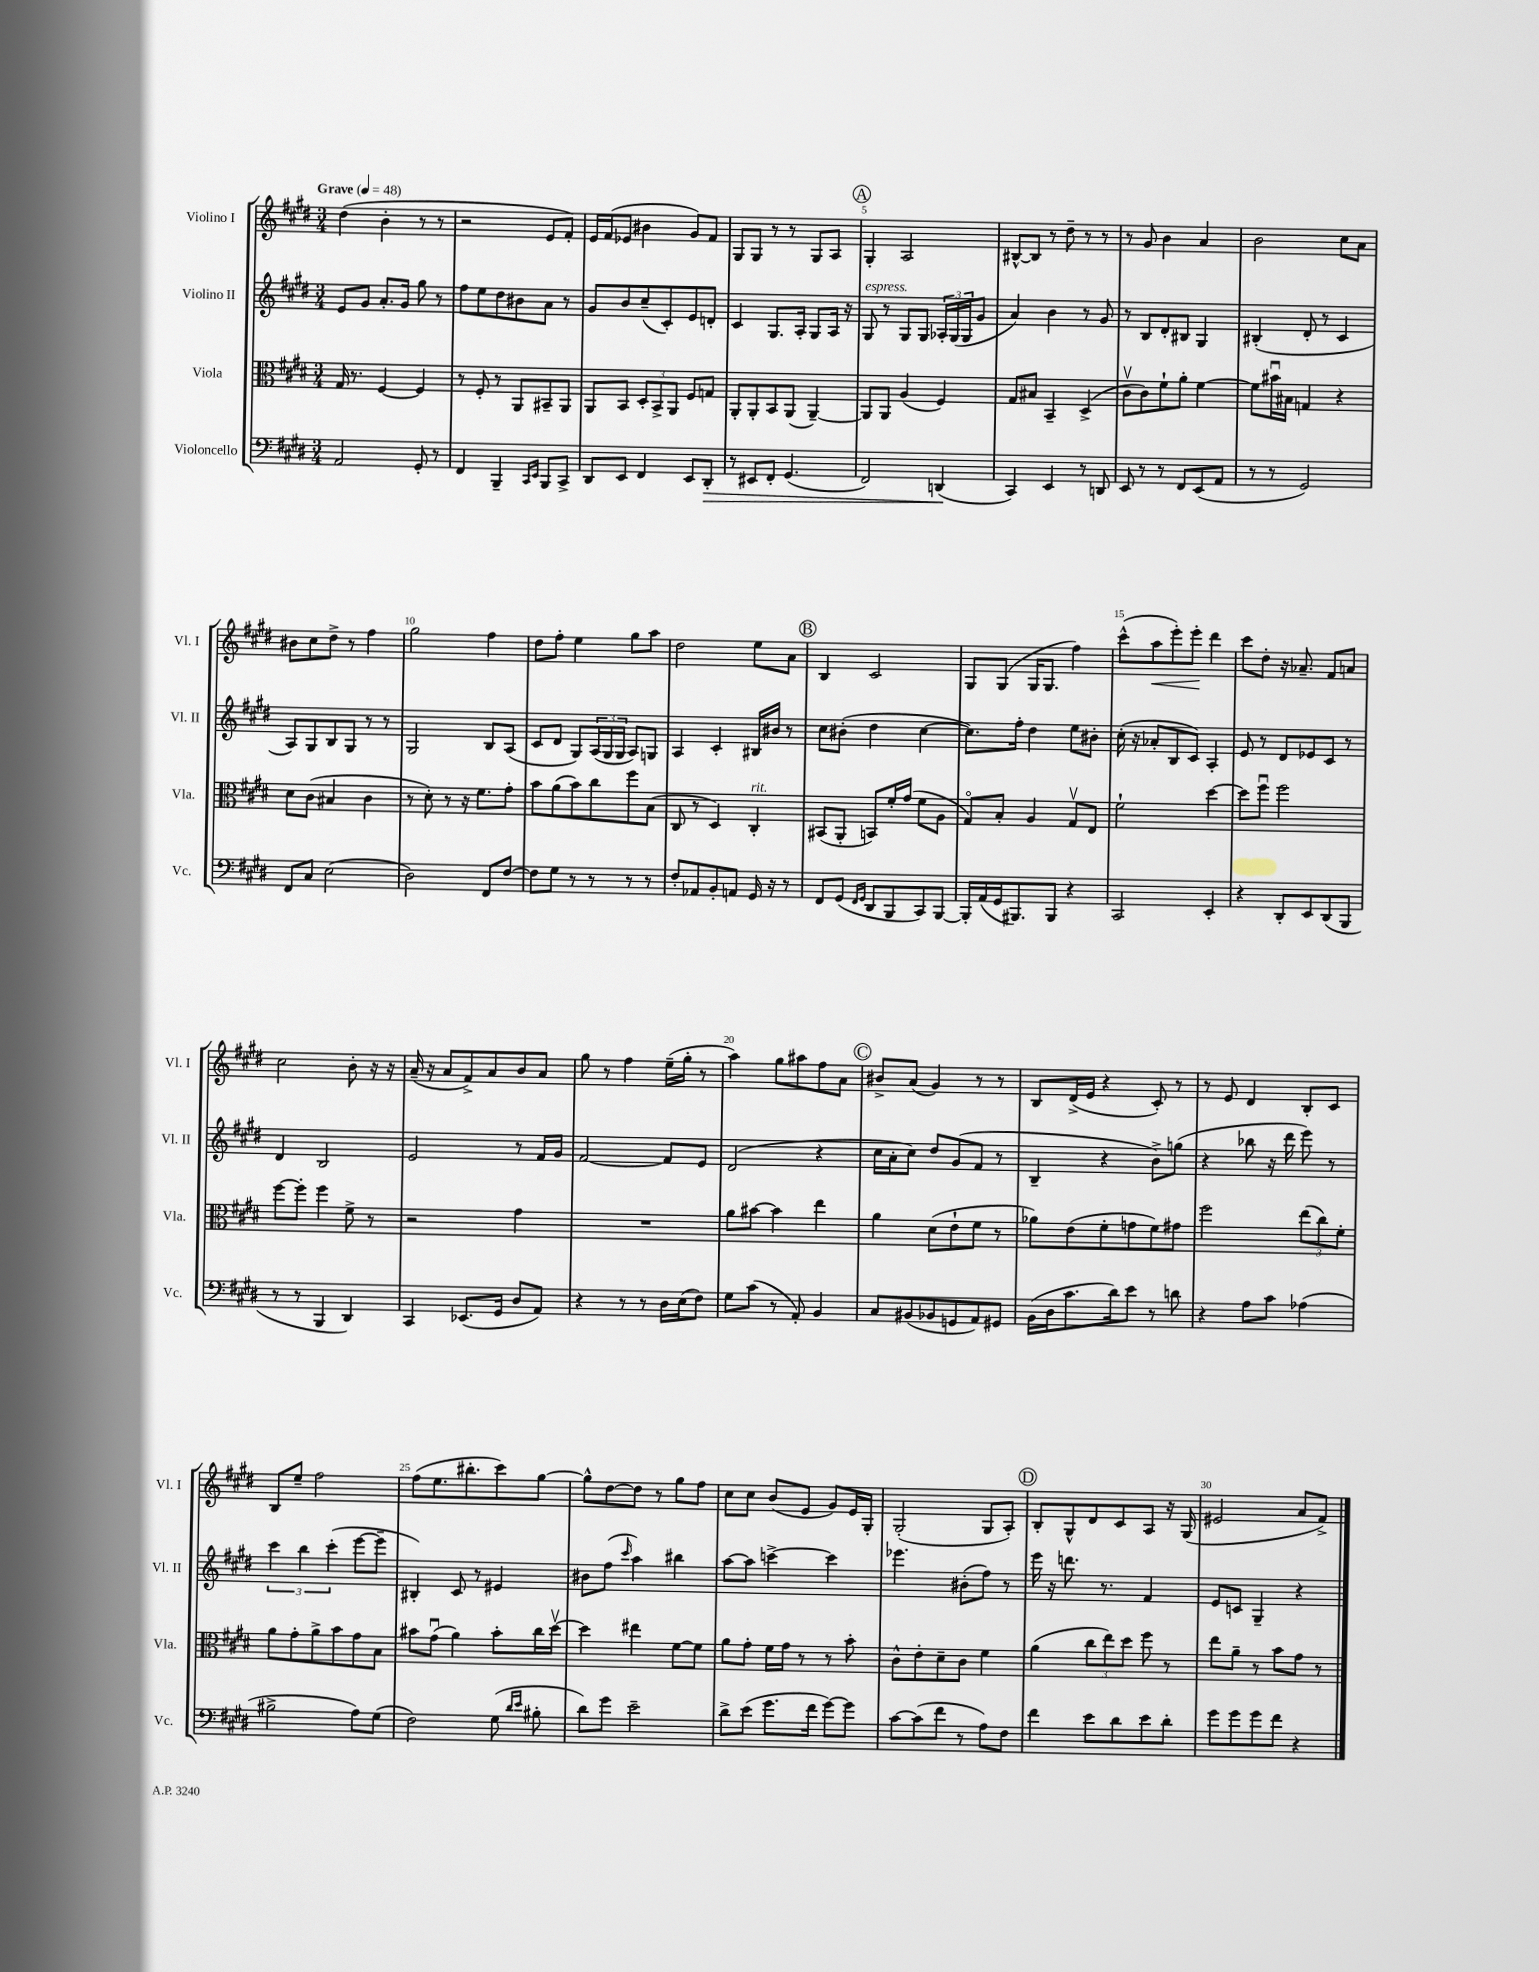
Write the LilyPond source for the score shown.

<<
\new StaffGroup <<
\new Staff = "s0" \with { instrumentName = "Violino I" shortInstrumentName = "Vl. I" } {
    \clef treble \key e \major \numericTimeSignature \time 3/4 \tempo "Grave" 4 = 48
    dis''4( b'4-. r8 r8 |
    r2 e'8 fis'8-.) |
    e'16 fis'16( ees'8 bis'4 gis'8) fis'8 |
    gis8 gis8 r8 r8 gis8 a8 |
    \mark \markup { \circle "A" } gis4-. a2 |
    bis8~-^ bis8 r8 dis''8-- r8 r8 |
    r8 gis'8 b'4 a'4 |
    b'2 cis''8 a'8 |
    bis'8 cis''8 dis''8-> r8 fis''4 |
    gis''2 fis''4 |
    dis''8 fis''8-. e''4 gis''8 a''8 |
    dis''2 e''8 a'8 |
    \mark \markup { \circle "B" } b4 cis'2 |
    gis8 gis8( gis16 gis8. fis''4) |
    cis'''8-^( a''8\< e'''8-.) e'''8-.\! dis'''4 |
    cis'''8 dis''8-. r16 aes'8.-- fis'8 a'8 |
    cis''2 b'8-. r16 r16 |
    a'16--( r16 a'8 fis'8->) a'8 b'8 a'8 |
    gis''8 r8 fis''4 e''16--( gis''16-. r8 |
    a''4) gis''8 ais''8 fis''8 a'8 |
    \mark \markup { \circle "C" } bis'8-> a'8( gis'4) r8 r8 |
    b8 dis'16->( e'16 r4 cis'8-.) r8 |
    r8 e'8 dis'4 b8-. cis'8 |
    b8 e''8-- fis''2 |
    fis''8( e''8. bis''8.-. cis'''8) gis''8~ |
    gis''8-^ dis''8~ dis''8 r8 gis''8 fis''8 |
    cis''8 cis''8 b'8( e'8 gis'8) e'16 gis16-. |
    gis2-.( gis8 a8-.) |
    \mark \markup { \circle "D" } b8-. gis8-^ dis'8 cis'8 a8 r16 gis16( |
    eis'2 a'8 fis'8->) \bar "|." |
}
\new Staff = "s1" \with { instrumentName = "Violino II" shortInstrumentName = "Vl. II" } {
    \clef treble \key e \major \numericTimeSignature \time 3/4
    e'8 gis'8 a'8.-. gis'16 gis''8 r8 |
    fis''8 e''8 dis''8 bis'8 a'8 r8 |
    gis'8 b'8 cis''8--( cis'8-.) e'8 d'8-. |
    cis'4 gis8. a16-. gis8 a16 r16 |
    \mark \markup { \circle "A" } gis8^\markup { \italic "espress." } r8 gis8 gis8 \tuplet 3/2 { aes16-. gis16( gis16 } gis'8 |
    a'4) b'4 r8 gis'8 |
    r8 b8 dis'8-. bis8 gis4 |
    bis4-.( dis'8-. r8 cis'4 |
    a8) gis8 b8 gis8 r8 r8 |
    gis2 b8 a8( |
    cis'8 dis'8 gis8) \tuplet 3/2 { a16( gis16 gis16 } a8) g8 |
    a4 cis'4-. bis16 bis'16 r8 |
    \mark \markup { \circle "B" } cis''8 bis'8-.( dis''4 cis''4~ |
    cis''8.) fis''16-. dis''4 e''8 bis'8-. |
    cis''16-.( r16 aes'8-. b8 cis'8) a4-. |
    e'8 r8 dis'8 ees'8 cis'8 r8 |
    dis'4 b2 |
    e'2 r8 fis'16 gis'16 |
    fis'2~ fis'8 e'8 |
    dis'2( r4 |
    \mark \markup { \circle "C" } cis''16 a'16-. cis''8) dis''8 gis'8( fis'8 r8 |
    b4-- r4 b'8->) g''8( |
    r4 bes''8 r16 dis'''16 e'''8) r8 |
    \tuplet 3/2 { cis'''4 b''4 cis'''4-.( } e'''8~ e'''8-- |
    bis4-.) cis'8 r8 eis'4 |
    bis'8 fis''8( \grace { cis'''16 } a''4) bis''4 |
    a''8~ a''8 c'''4~-> c'''4 |
    ees'''4. bis'8-.( fis''8) r8 |
    \mark \markup { \circle "D" } e'''16 r16 d'''8. r8. fis'4 |
    e'8 c'8 gis4-- r4 \bar "|." |
}
\new Staff = "s2" \with { instrumentName = "Viola" shortInstrumentName = "Vla." } {
    \clef alto \key e \major \numericTimeSignature \time 3/4
    gis16 r8. fis4~ fis4 |
    r8 fis8-. r8 a,8 bis,8-- a,8 |
    a,8 b,8 \tuplet 3/2 { dis8-. b,8-> a,8 } fis8 g8 |
    a,8-. a,8-. b,8 a,8( a,4~--) |
    \mark \markup { \circle "A" } a,8 a,8 a4( fis4) |
    gis8 bis8 b,4-- dis4->( |
    cis'8\upbow cis'8) fis'8-! a'8-. fis'4~ |
    fis'8 bis'16\downbow bis16 g4 r4 |
    dis'8 cis'8( bis4 cis'4 |
    r8 dis'8-.) r8 r16 fis'8. gis'8-. |
    b'8 a'8( b'8) cis''8 fis''8 b8( |
    cis8 r8 dis4) cis4-.^\markup { \italic "rit." } |
    \mark \markup { \circle "B" } bis,8( a,8-. b,8) fis'16-. gis'16( fis'8 a8 |
    gis8\flageolet) b8-. a4 gis8\upbow e8 |
    fis'2-! dis''4~ |
    dis''8 fis''8\downbow fis''2 |
    fis''8~ fis''8-. fis''4 fis'8-> r8 |
    r2 gis'4 |
    R2. |
    a'8 bis'8~ bis'4 e''4 |
    \mark \markup { \circle "C" } a'4 dis'8( e'8-! fis'8 r8 |
    aes'8) e'8( fis'8-. g'8 fis'8) gis'8 |
    fis''2 \tuplet 3/2 { e''8( cis''8) fis'8-. } |
    a'8 gis'8-. a'8-> b'8 gis'8 b8 |
    bis'8 gis'8\downbow( a'4) bis'8-. cis''16 dis''16~\upbow |
    dis''4 eis''4 fis'8~ fis'8 |
    a'8 gis'8-. fis'16 gis'16 r8 r8 b'8-. |
    cis'8-^ e'8-. dis'8-- cis'8 fis'4 |
    \mark \markup { \circle "D" } a'4( \tuplet 3/2 { cis''8 e''8) dis''8 } fis''8 r8 |
    e''8 a'8-- r8 b'8 gis'8 r8 \bar "|." |
}
\new Staff = "s3" \with { instrumentName = "Violoncello" shortInstrumentName = "Vc." } {
    \clef bass \key e \major \numericTimeSignature \time 3/4
    a,2 gis,8-. r8 |
    fis,4 b,,4-- \grace { cis,16 e,16 } b,,8 cis,8-> |
    dis,8 e,8 fis,4 e,8 dis,8-.\> |
    r8 eis,8 fis,8-. gis,4.( |
    \mark \markup { \circle "A" } fis,2) d,4\!( |
    cis,4) e,4 r8 d,8 |
    e,8 r8 r8 fis,8 e,8( a,8 |
    r8 r8 gis,2) |
    fis,8 cis8 e2( |
    dis2) fis,8 fis8~ |
    fis8 gis8 r8 r8 r8 r8 |
    fis8-. aes,8 b,8-. a,8 gis,16 r16 r8 |
    \mark \markup { \circle "B" } fis,8 gis,8( \grace { fis,16 gis,16 } dis,8 b,,8 cis,8) b,,8~ |
    b,,16-. a,16( gis,16 bis,,8.) bis,,8 r4 |
    cis,2 e,4-. |
    r4 dis,8-. e,8 dis,8( b,,8 |
    r8 r8 b,,4 dis,4) |
    cis,4 ees,8.( gis,16 dis8 a,8) |
    r4 r8 r8 dis16 e16( fis8) |
    gis8 cis'8( r8 a,8-.) b,4 |
    \mark \markup { \circle "C" } cis8 bis,8( bes,8 g,8 a,8) gis,8 |
    b,16( dis16 cis'8. dis'16) e'8 r8 d'8 |
    r4 a8 cis'8 aes4( |
    bis2-> a8) gis8( |
    fis2) gis8( \grace { dis'16 e'16 } bis8-. |
    dis'8) gis'8 e'2-- |
    dis'8-> e'8( gis'8. fis'16 gis'8~) gis'8 |
    cis'8~ cis'8( fis'8 r8 a8) fis8 |
    \mark \markup { \circle "D" } fis'4 e'8 dis'8 e'8 dis'8-. |
    gis'8 gis'8 gis'8 fis'8 r4 \bar "|." |
}
>>
>>
\layout { \context { \Score \override BarNumber.break-visibility = ##(#f #t #t) barNumberVisibility = #(every-nth-bar-number-visible 5) } }
